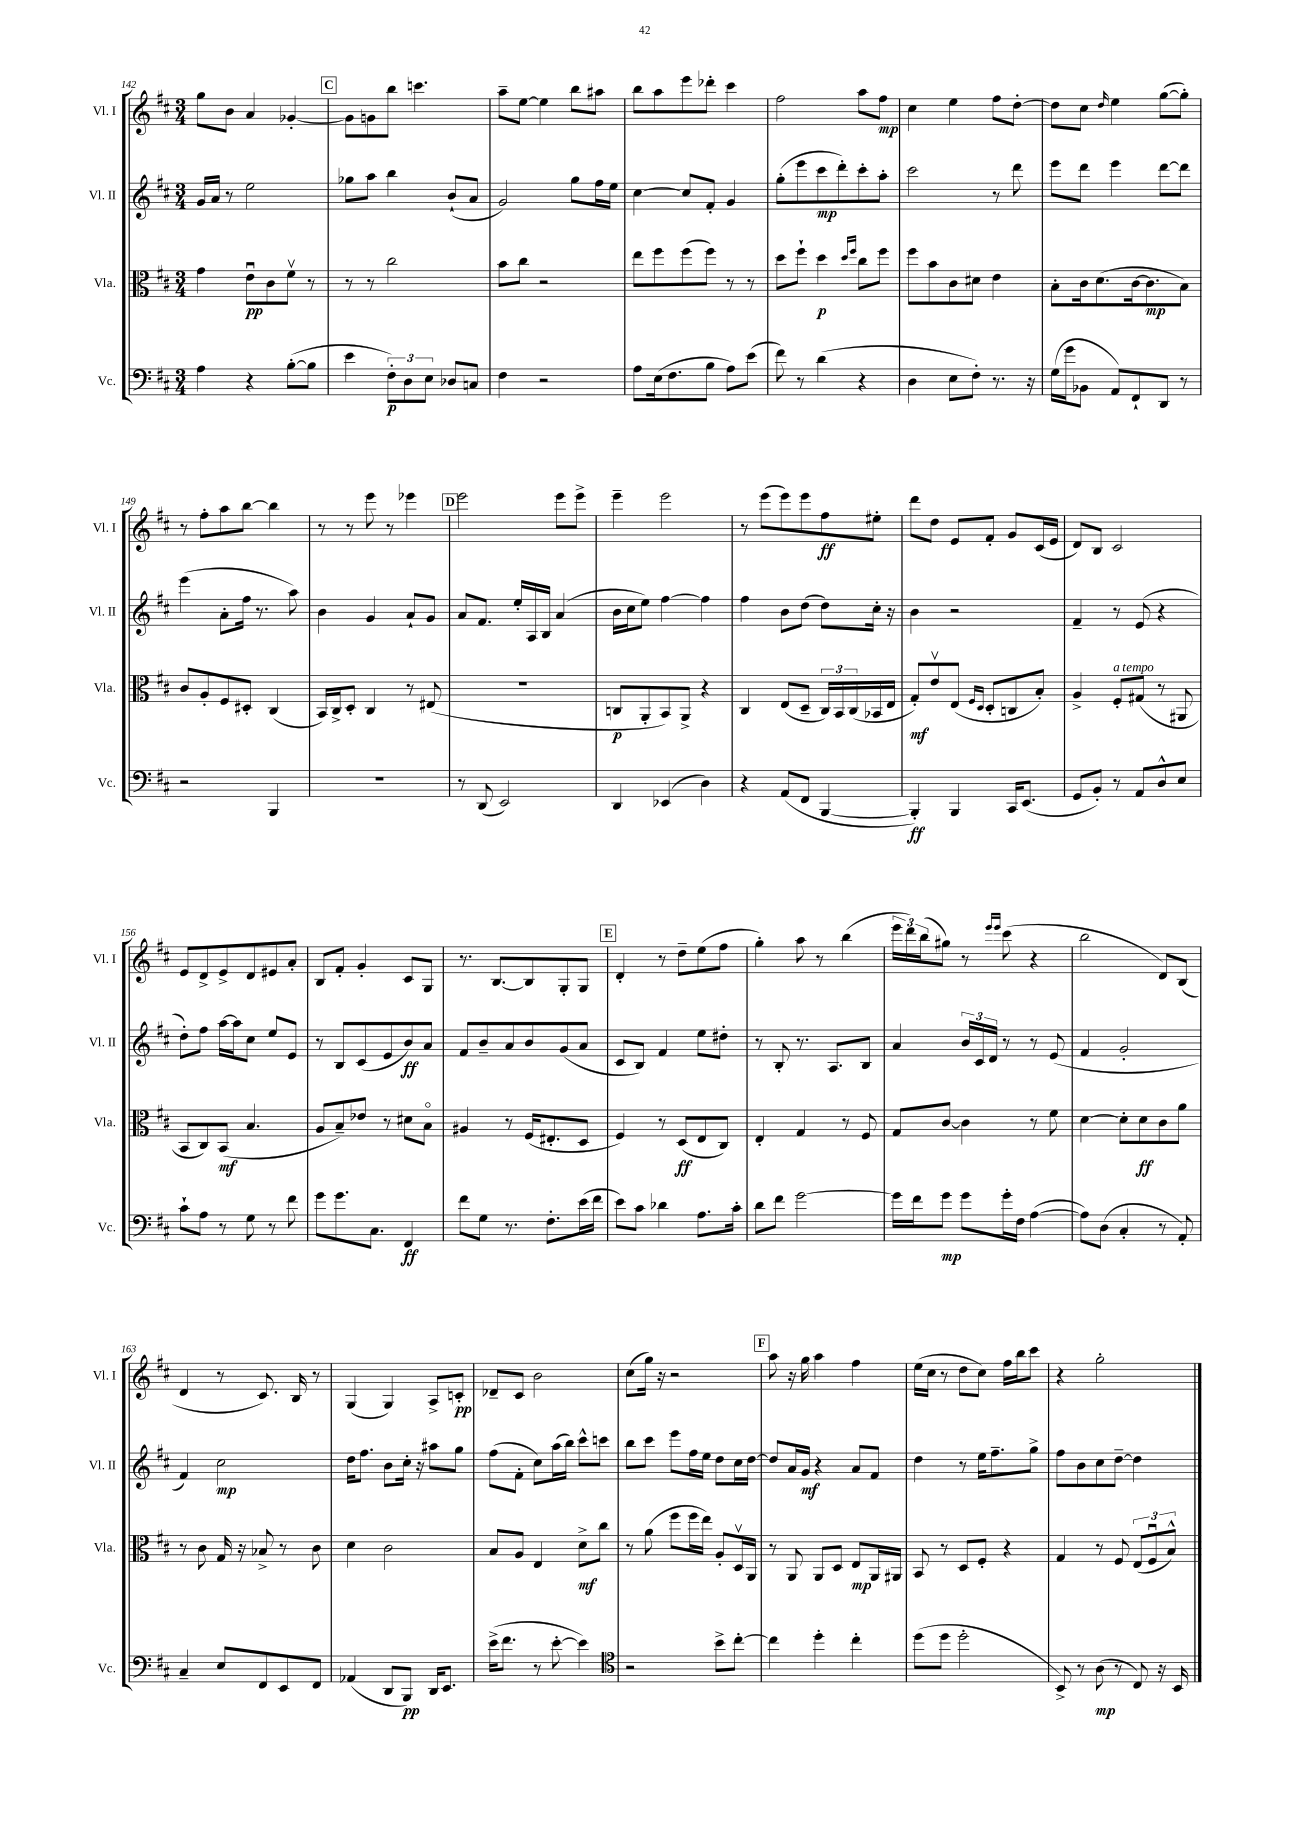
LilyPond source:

<<
\new StaffGroup <<
\new Staff = "s0" \with { instrumentName = "Vl. I" shortInstrumentName = "Vl. I" } {
    \clef treble \key d \major \numericTimeSignature \time 3/4
    g''8 b'8 a'4 ges'4~-. |
    \mark \markup { \box "C" } ges'8 g'8 b''8 c'''4. |
    a''8-- e''8~ e''4 b''8 ais''8 |
    b''8 a''8 e'''8 des'''8-. cis'''4 |
    fis''2 a''8 fis''8\mp |
    cis''4 e''4 fis''8 d''8~-. |
    d''8 cis''8 \grace { d''16 } e''4 g''8~( g''8-.) |
    r8 fis''8-. a''8 b''8~ b''4 |
    r8 r8 e'''8 r8 ees'''4 |
    \mark \markup { \box "D" } e'''2 e'''8 e'''8-> |
    e'''4-- e'''2 |
    r8 e'''8( e'''8) e'''8 fis''8\ff eis''8-. |
    d'''8 d''8 e'8 fis'8-. g'8 cis'16( e'16 |
    d'8) b8 cis'2 |
    e'8 d'8-> e'8-> d'8 eis'8 a'8-. |
    b8 fis'8-. g'4-. cis'8 g8 |
    r8. b8.~ b8 g8-. g8 |
    \mark \markup { \box "E" } d'4-. r8 d''8-- e''8( fis''8 |
    g''4-.) a''8 r8 b''4( |
    \tuplet 3/2 { e'''16 d'''16) b''16( } gis''8) r8 \grace { e'''16 e'''16 } cis'''8( r4 |
    b''2 d'8) b8( |
    d'4 r8 cis'8.) b16 r8 |
    g4( g4) a8-> c'8-.\pp |
    des'8-- cis'8 b'2 |
    cis''8( g''16) r16 r2 |
    \mark \markup { \box "F" } a''8 r16 g''16 a''4 fis''4 |
    e''16( cis''16 r8 d''8 cis''8) fis''16 b''16 cis'''8 |
    r4 g''2-. \bar "|." |
}
\new Staff = "s1" \with { instrumentName = "Vl. II" shortInstrumentName = "Vl. II" } {
    \clef treble \key d \major \numericTimeSignature \time 3/4
    g'16 a'16 r8 e''2 |
    \mark \markup { \box "C" } ges''8 a''8 b''4 b'8-!( a'8 |
    g'2) g''8 fis''16 e''16 |
    cis''4~ cis''8 fis'8-. g'4 |
    g''8-.( e'''8 cis'''8\mp d'''8-.) cis'''8-. a''8-. |
    cis'''2 r8 d'''8 |
    e'''8 d'''8 e'''4 d'''8~ d'''8 |
    e'''4( a'8-. fis''16 r8. a''8) |
    b'4 g'4 a'8-! g'8 |
    \mark \markup { \box "D" } a'8 fis'8. e''16-. a16 b16 a'4( |
    b'16 cis''16 e''8) fis''4~ fis''4 |
    fis''4 b'8 d''8( d''8) cis''16-. r16 |
    b'4 r2 |
    fis'4-- r8 e'8( r4 |
    d''8-.) fis''8 a''16~ a''16 cis''8 e''8 e'8 |
    r8 b8 cis'8( e'8 b'8\ff) a'8 |
    fis'8 b'8-- a'8 b'8 g'8( a'8 |
    \mark \markup { \box "E" } cis'8 b8) fis'4 e''8 dis''8-. |
    r8 b8-. r8. a8. b8 |
    a'4 \tuplet 3/2 { b'16 cis'16 d'16 } r8 r8 e'8( |
    fis'4 g'2-. |
    fis'4) cis''2\mp |
    d''16 fis''8. b'8 cis''16-. r16 ais''8 g''8 |
    fis''8( fis'8-. cis''8) a''16( b''16) cis'''8-^ c'''8 |
    b''8 cis'''8 e'''8 fis''16 e''16 d''8 cis''16 d''16~ |
    \mark \markup { \box "F" } d''8 a'16 g'16\mf r4 a'8 fis'8 |
    d''4 r8 e''16 fis''8.-- g''8-> |
    fis''8 b'8 cis''8 d''8~-- d''4 \bar "|." |
}
\new Staff = "s2" \with { instrumentName = "Vla." shortInstrumentName = "Vla." } {
    \clef alto \key d \major \numericTimeSignature \time 3/4
    g'4 e'8\downbow\pp cis'8 fis'8\upbow r8 |
    \mark \markup { \box "C" } r8 r8 cis''2 |
    b'8 cis''8 r2 |
    e''8 fis''8 fis''8( fis''8) r8 r8 |
    d''8 fis''8-! d''4\p \grace { d''16 fis''16 } cis''8 fis''8 |
    fis''8 b'8 cis'8 dis'8 e'4 |
    b8-. cis'16 d'8.( cis'16~ cis'8.\mp b8) |
    cis'8 a8-. fis8 dis8-. cis4( |
    b,16) cis16-> d8-. cis4 r8 eis8( |
    \mark \markup { \box "D" } R2. |
    c8\p a,8-. b,8) a,8-> r4 |
    cis4 e8( d8-- \tuplet 3/2 { cis16) b,16 cis16( } bes,16 e16 |
    g8-.\mf) e'8\upbow e8( \grace { fis16 d16 } d8-. c8 b8-.) |
    a4-> fis8-.^\markup { \italic "a tempo" } gis8( r8 ais,8 |
    b,8 cis8) b,8\mf( b4. |
    a8 b8--) ees'8 r8 dis'8 b8\flageolet |
    ais4 r8 fis16( eis8.-. d8 |
    \mark \markup { \box "E" } fis4) r8 d8\ff( e8 cis8) |
    e4-. g4 r8 fis8 |
    g8 cis'8~ cis'4 r8 fis'8 |
    d'4~ d'8-. d'8\ff cis'8 a'8 |
    r8 cis'8 g16 r16 bes8-> r8 cis'8 |
    d'4 cis'2 |
    b8 a8 e4 d'8->\mf cis''8 |
    r8 a'8( fis''8 fis''16 e''16) a8-. d16\upbow a,16 |
    \mark \markup { \box "F" } r8 a,8 a,8 d8 e8\mp a,16 ais,16 |
    b,8 r8 d8 fis8-. r4 |
    g4 r8 fis8 \tuplet 3/2 { e8( fis8\downbow b8-^) } \bar "|." |
}
\new Staff = "s3" \with { instrumentName = "Vc." shortInstrumentName = "Vc." } {
    \clef bass \key d \major \numericTimeSignature \time 3/4
    a4 r4 b8~-.( b8 |
    \mark \markup { \box "C" } e'4 \tuplet 3/2 { fis8-.\p) d8 e8 } des8 c8 |
    fis4 r2 |
    a8 e16( fis8. b8 a8) e'8( |
    fis'8) r8 d'4( r4 |
    d4 e8 fis8-.) r8. r16 |
    g16( g'16 bes,8 a,8) fis,8-! d,8 r8 |
    r2 b,,4 |
    R2. |
    \mark \markup { \box "D" } r8 d,8( e,2) |
    d,4 ees,4( d4) |
    r4 a,8( fis,8 b,,4~ |
    b,,4-.\ff) b,,4 cis,16 e,8.( |
    g,8 b,8-.) r8 a,8 d8-^ e8 |
    cis'8-! a8 r8 g8 r8 fis'8 |
    g'8 g'8. cis8. fis,4\ff |
    fis'8 g8 r8. fis8.-. e'16( fis'16 |
    \mark \markup { \box "E" } e'8) cis'8 des'4 a8. cis'16-. |
    d'8 fis'8 g'2~ |
    g'16 fis'16 g'8\mp g'8 g'16-. fis16 a4~( |
    a8) d8( cis4-. r8 a,8-.) |
    cis4-- e8 fis,8 e,8 fis,8 |
    aes,4( d,8 b,,8\pp) d,16 e,8. |
    e'16->( fis'8. r8 e'8~-. e'4) |
    \clef tenor r2 b'8-> cis''8~-. |
    \mark \markup { \box "F" } cis''4 d''4-. cis''4-. |
    d''8( d''8 d''2-. |
    b,8->) r8 a8\mp( r8 cis8) r16 b,16 \bar "|." |
}
>>
>>
\layout { \context { \Score currentBarNumber = #142 } }
